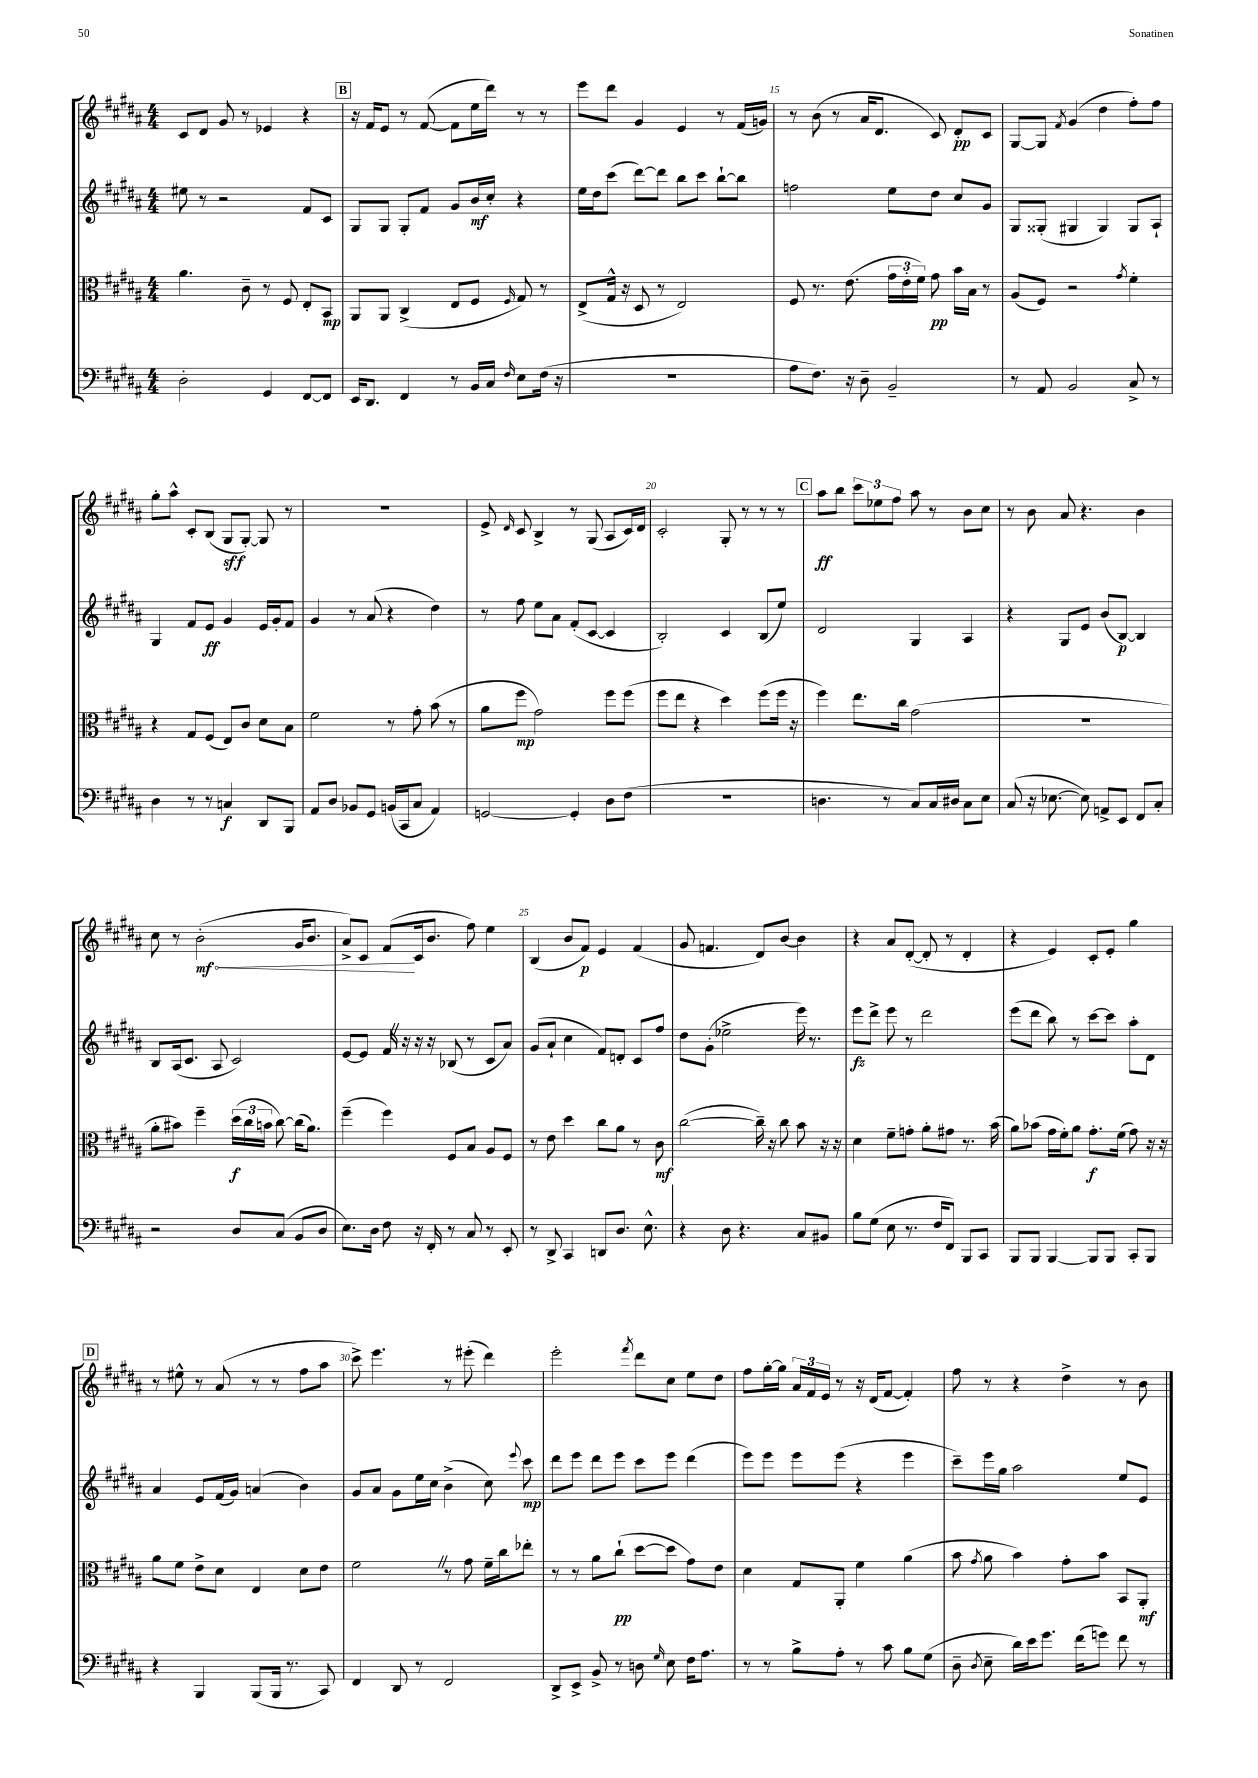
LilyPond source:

<<
\new StaffGroup <<
\new Staff = "s0" {
    \clef treble \key b \major \numericTimeSignature \time 4/4
    \autoBeamOff cis'8[ dis'8] gis'8 r8 ees'4 r4 |
    \mark \markup { \box "B" } r16 fis'16[ e'8] r8 fis'8~( fis'8[ e''16 dis'''16]) r8 r8 |
    e'''8[ dis'''8] gis'4 e'4 r8 fis'16[( g'16]) |
    r8 b'8( r8 ais'16[ dis'8.] cis'8) dis'8[-.\pp cis'8] |
    gis8[~ gis8] \acciaccatura { fis'8 } gis'4( dis''4 fis''8[-.) fis''8] |
    gis''8[-. ais''8]-^ cis'8[-. b8]( gis8[\sff gis8]~-.) gis8 r8 |
    R1 |
    e'8-> \grace { dis'16 } cis'8 b4-> r8 gis8( ais8[ cis'16) dis'16] |
    cis'2-. gis8-. r8 r8 r8 |
    \mark \markup { \box "C" } ais''8[\ff b''8] \tuplet 3/2 { cis'''8[ ees''8 fis''8] } ais''8 r8 b'8[ cis''8] |
    r8 b'8 ais'8 r4. b'4 |
    cis''8 r8 \once \override Hairpin.circled-tip = ##t b'2-.\mf\<( gis'16[ b'8.] |
    ais'8[->) cis'8] fis'8[\!( cis'16 b'8.] fis''8) e''4 |
    b4( b'8[ fis'8]\p) e'4 fis'4( |
    gis'8 f'4. dis'8[) b'8]~ b'4 |
    r4 ais'8[ dis'8]~-.( dis'8-. r8 dis'4-. |
    r4 e'4) cis'8[-. e'8]-. gis''4 |
    \mark \markup { \box "D" } r8 eis''8-^ r8 ais'8( r8 r8 fis''8[ ais''8] |
    cis'''8->) e'''4. r8 eis'''8-.( dis'''4) |
    e'''2-. \acciaccatura { fis'''8 } dis'''8[ cis''8] e''8[ dis''8] |
    fis''8[ gis''16~-. gis''16] \tuplet 3/2 { ais'16[ fis'16 e'16] } r8 r16 dis'16[( fis'8]~ fis'4-.) |
    fis''8 r8 r4 dis''4-> r8 b'8 \bar "|." |
}
\new Staff = "s1" {
    \clef treble \key b \major \numericTimeSignature \time 4/4
    \autoBeamOff eis''8 r8 r2 fis'8[ cis'8] |
    \mark \markup { \box "B" } gis8[ gis8] gis8[-. fis'8] gis'8[ b'16\mf cis''16]-. r4 |
    e''16[ dis''16 cis'''8]( dis'''8[~) dis'''8] b''8[ cis'''8] b''8[~-! b''8] |
    f''2 e''8[ dis''8] cis''8[ gis'8] |
    gis8[ gisis8]-.( gis4 gis4) gis8[ ais8]-! |
    gis4 fis'8[ e'8]\ff gis'4 e'16[ gis'16-. fis'8] |
    gis'4 r8 ais'8( r4 dis''4) |
    r8 fis''8 e''8[ ais'8] fis'8[-.( cis'8]~ cis'4 |
    b2-.) cis'4 b8[( e''8]) |
    \mark \markup { \box "C" } dis'2 gis4 ais4 |
    r4 gis8[ e'8] b'8[( b8]~\p) b4 |
    b8[ ais16( cis'8.] ais8 cis'2) |
    e'8[~ e'8] fis'16 \once \override BreathingSign.text = \markup { \musicglyph "scripts.caesura.straight" } \breathe r16 r16 r16 bes8( r8 cis'8[ ais'8]) |
    gis'8[( ais'8]-! cis''4 fis'8[) d'8]-. cis'8[ fis''8] |
    dis''8[ gis'8]-.( ees''2-> e'''16) r8. |
    e'''8[\fz dis'''8]-> e'''8 r8 dis'''2 |
    e'''8[( dis'''8] b''8) r8 cis'''8[~ cis'''8] ais''8[-. dis'8] |
    \mark \markup { \box "D" } ais'4 e'8[ fis'16( gis'16]) a'4( b'4) |
    gis'8[ ais'8] gis'8[ e''16 cis''16] b'4->( cis''8) \appoggiatura { e'''8 } cis'''8\mp |
    dis'''8[ e'''8] dis'''8[ e'''8] cis'''8[ e'''8] dis'''4( |
    e'''8[) e'''8] e'''8[ e'''8]( r4 e'''4 |
    cis'''8[--) e'''16 gis''16] ais''2 e''8[ e'8] \bar "|." |
}
\new Staff = "s2" {
    \clef alto \key b \major \numericTimeSignature \time 4/4
    \autoBeamOff ais'4. cis'8-- r8 fis8 e8[-. b,8]\mp |
    \mark \markup { \box "B" } ais,8[ ais,8] cis4->( e8[ fis8] \grace { fis16 } gis8) r8 |
    e8[->( gis16]-^ r16 dis8 r8 e2) |
    fis8 r8. e'8.( \tuplet 3/2 { gis'16[ e'16-. fis'16]) } gis'8\pp b'16[ b16] r8 |
    ais8[( fis8]) r2 \acciaccatura { gis'8 } fis'4-. |
    r4 gis8[ fis8]( e8[) cis'8] dis'8[ b8] |
    fis'2 r8 gis'8-. b'8( r8 |
    ais'8[ fis''8]\mp gis'2) fis''8[ fis''8]( |
    fis''8[ e''8] r4 dis''4) fis''8[( fis''16] r16 |
    \mark \markup { \box "C" } fis''4) e''8.[ cis''16] gis'2( |
    r1 |
    ais'8[-. bis'8]) fis''4-- \tuplet 3/2 { dis''16[\f( cis''16 b'16] } cis''8~) cis''16[( ais'8.]) |
    fis''4--( fis''4) fis8[ b8] ais8[ fis8] |
    r8 e'8 dis''4 cis''8[ ais'8] r8 cis'8\mf |
    cis''2~( cis''16--) r16 cis''8 b'8 r16 r16 |
    dis'4 fis'8[-- g'8]-. ais'8[-. gis'8] r8. b'16( |
    ais'8[) bes'8]( gis'16[ fis'16-.) ais'8] gis'8.[-.\f fis'16]( gis'8) r16 r16 |
    \mark \markup { \box "D" } ais'8[ fis'8] e'8[-> dis'8] e4 dis'8[ e'8] |
    fis'2 \once \override BreathingSign.text = \markup { \musicglyph "scripts.caesura.straight" } \breathe r8 gis'8 fis'16[-- cis''16 ees''8]-. |
    r8 r8 ais'8[ cis''8]-!\pp( dis''8[~ dis''8] gis'8[) e'8] |
    dis'4 gis8[ ais,8]-. fis'4 ais'4( |
    b'8 \acciaccatura { gis'8 } ais'8 b'4) gis'8[-. b'8] b,8[ ais,8]-.\mf \bar "|." |
}
\new Staff = "s3" {
    \clef bass \key b \major \numericTimeSignature \time 4/4
    \autoBeamOff dis2-. gis,4 fis,8[~ fis,8] |
    \mark \markup { \box "B" } e,16[ dis,8.] fis,4 r8 b,16[ cis16] \grace { fis16 } e8[ fis16]( r16 |
    R1 |
    ais8[ fis8.]) r16 dis8-- b,2-- |
    r8 ais,8 b,2 cis8-> r8 |
    dis4 r8 r8 c4\f dis,8[ b,,8] |
    ais,8[ dis8] bes,8[ gis,8] b,16[( cis,16 cis8] ais,4) |
    g,2~ g,4-. dis8[ fis8]( |
    R1 |
    \mark \markup { \box "C" } d4. r8 cis8[) cis16 dis16] cis8[ e8] |
    cis8( r16 ees8.~ ees8) a,8[-> e,8] fis,8[ cis8]-. |
    r2 dis8[ cis8]( b,8[ dis8] |
    e8.[) dis16] fis8 r16 fis,16-. r8 cis8 r8 e,8-. |
    r8 dis,8-> cis,4 d,8[ dis8.] e8.-^ |
    r4 dis8 r4. cis8[ bis,8] |
    b8[ gis8]( e8 r8. fis16[ fis,8]) b,,8[ cis,8] |
    b,,8[ b,,8] b,,4~ b,,8[ b,,8] cis,8[-. b,,8] |
    \mark \markup { \box "D" } r4 b,,4 b,,8[( b,,16] r8. cis,8) |
    fis,4 dis,8 r8 fis,2 |
    dis,8[-> e,8]-> b,8-> r8 d8 \grace { gis16 } e8 fis16[ ais8.] |
    r8 r8 b8[-> ais8]-. r8 cis'8 b8[ gis8]( |
    dis8-- \acciaccatura { dis8 } e8-- dis'16[) e'16 gis'8.] fis'16[( g'8]) fis'8 r8 \bar "|." |
}
>>
>>
\layout { \context { \Score currentBarNumber = #12 \override BarNumber.break-visibility = ##(#f #t #t) barNumberVisibility = #(every-nth-bar-number-visible 5) } }
